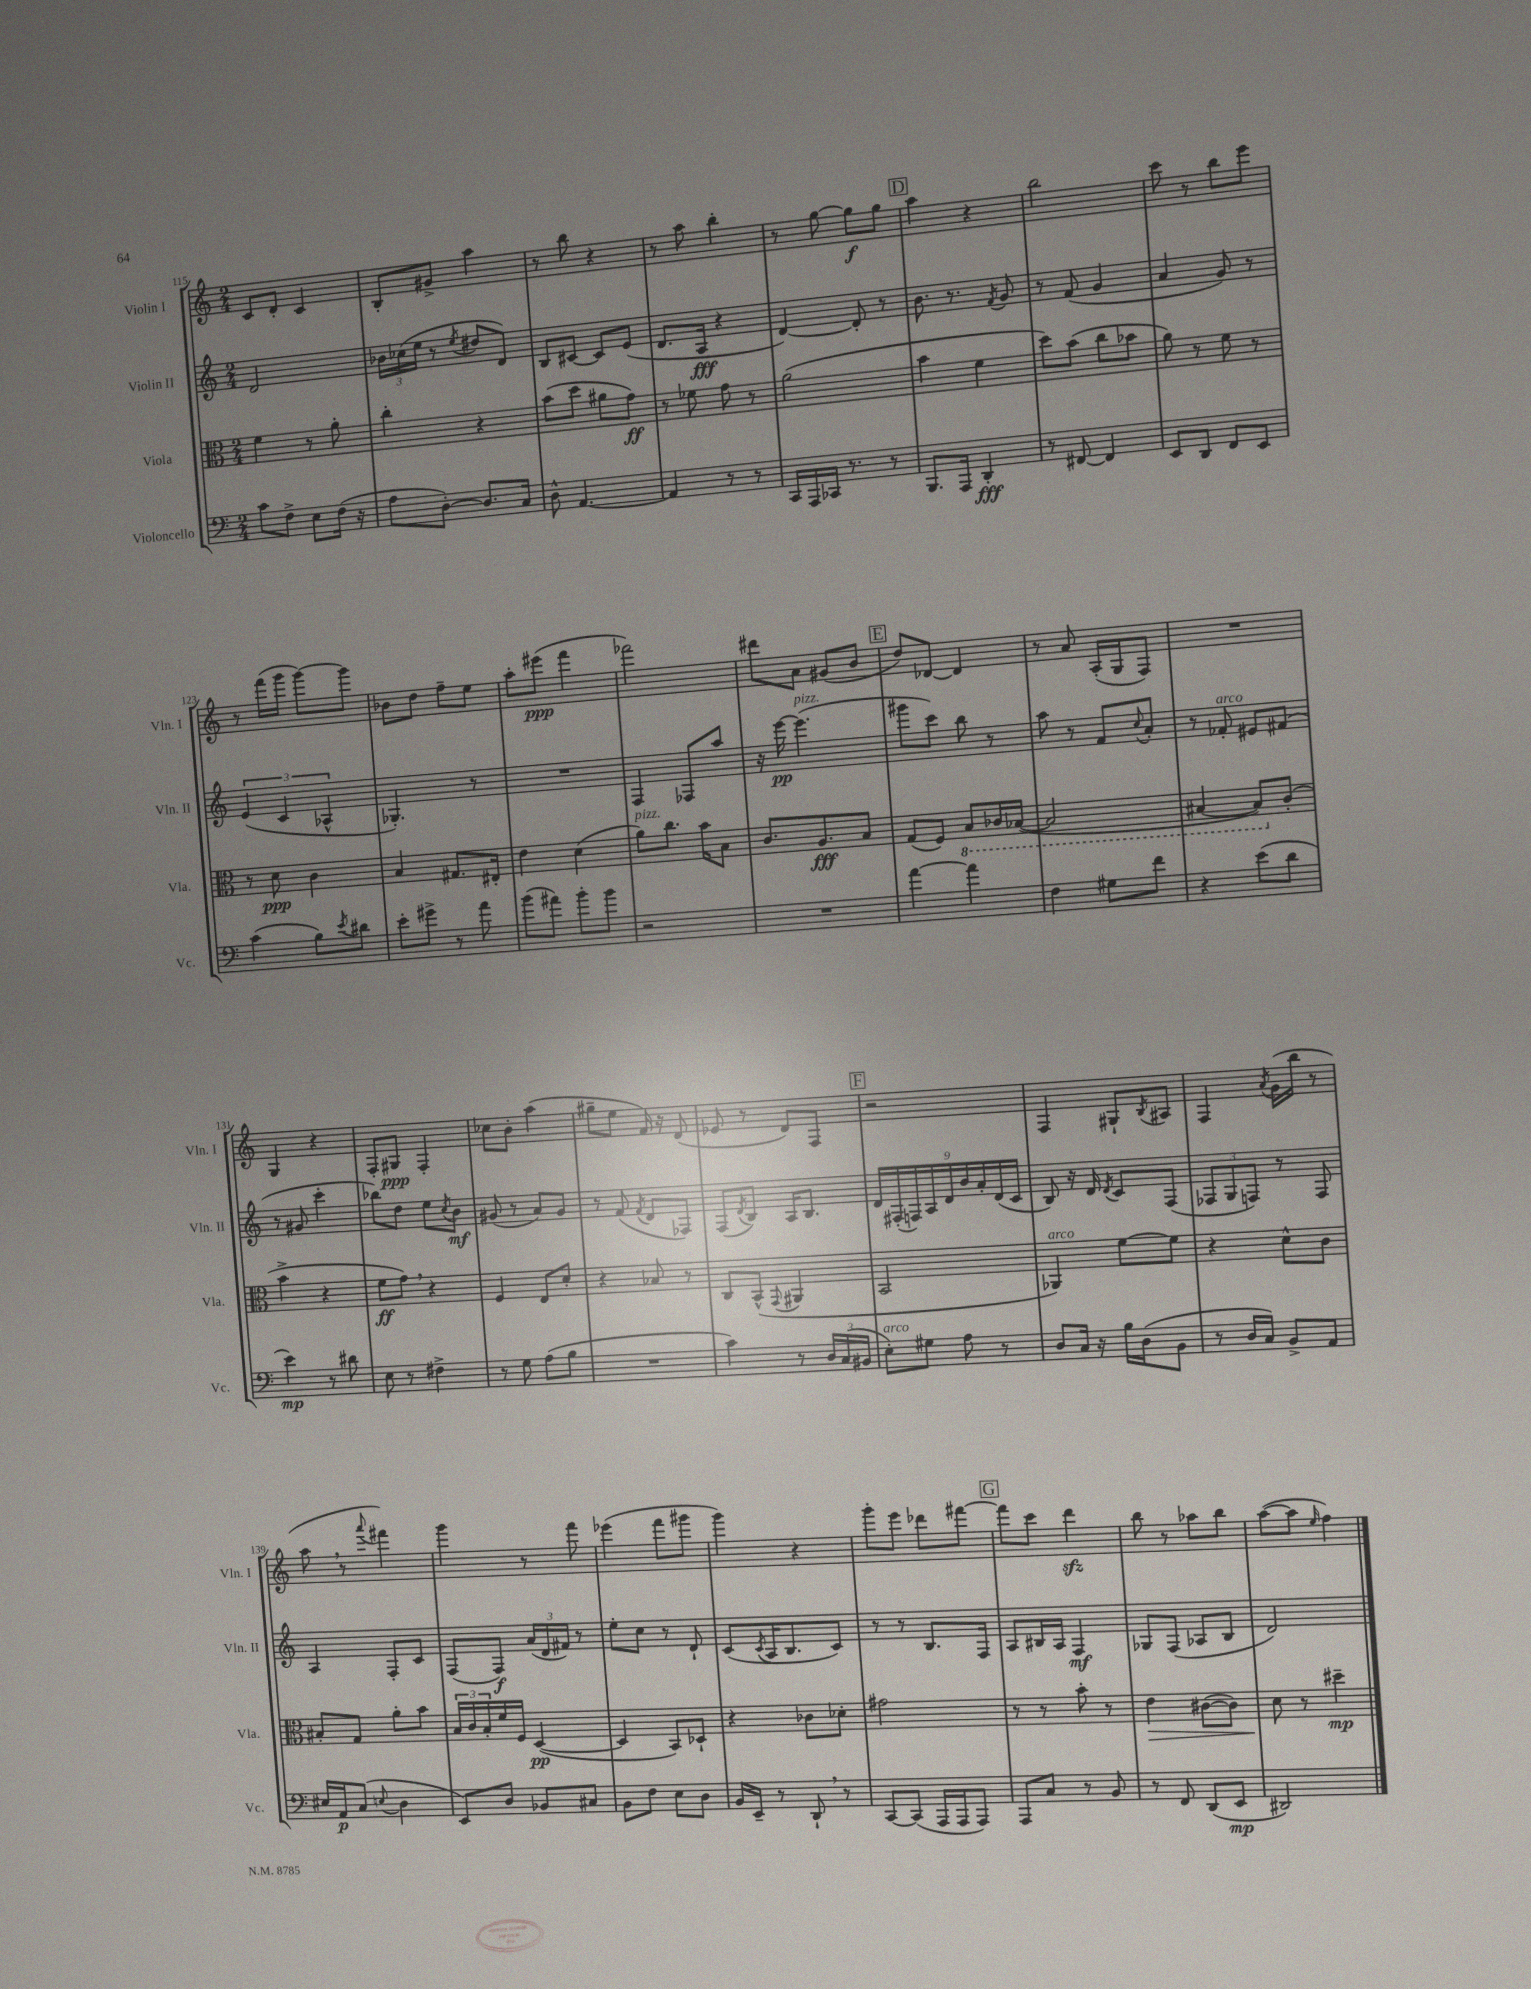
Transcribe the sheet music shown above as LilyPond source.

<<
\new StaffGroup <<
\new Staff = "s0" \with { instrumentName = "Violin I" shortInstrumentName = "Vln. I" } {
    \clef treble \key c \major \numericTimeSignature \time 2/4
    c'8 d'8-. c'4 |
    b8-. gis'8-> a''4 |
    r8 b''8 r4 |
    r8 a''8 b''4-. |
    r8 g''8~ g''8\f g''8 |
    \mark \markup { \box "D" } a''4 r4 |
    b''2 |
    c'''8 r8 b''8 e'''8 |
    r8 f'''16( g'''16 g'''8~) g'''8 |
    bes'8 d''8 f''8-- e''8 |
    a''8-. eis'''8\ppp( f'''4 |
    fes'''2) |
    dis'''8 a'8 gis'8( b'8 |
    \mark \markup { \box "E" } d''8) des'8~ des'4 |
    r8 a'8 a16-.( g16 f8) |
    R2 |
    g4 r4 |
    f8-. gis8\ppp f4-. |
    ces''8 b'8-. a''4( |
    gis''8-- e''8 f'16) r16 d'8( |
    ees'8 r8 d'8) f8 |
    \mark \markup { \box "F" } r2 |
    f4 gis8-! \acciaccatura { b8 } ais8 |
    f4 \acciaccatura { a'8 } g'16( b''16 r8 |
    a''8 \breathe r8 \appoggiatura { a'''8 } fis'''4) |
    g'''4 r8 f'''8 |
    ees'''4( f'''8 gis'''8 |
    g'''4) r4 |
    g'''8-. e'''8 des'''8 fis'''8~ |
    \mark \markup { \box "G" } fis'''8 c'''8 d'''4\sfz |
    b''8 r8 aes''8 b''8 |
    a''8~( a''8 \grace { e''16 } f''4) \bar "|." |
}
\new Staff = "s1" \with { instrumentName = "Violin II" shortInstrumentName = "Vln. II" } {
    \clef treble \key c \major \numericTimeSignature \time 2/4
    d'2 |
    \tuplet 3/2 { bes'16 ces''16( e''16 } r8 \acciaccatura { e''8 } dis''8 d'8) |
    b8 cis'8~ cis'8 e'8( |
    d'8. a16\fff r4 |
    d'4~) d'8-. r8 |
    \mark \markup { \box "D" } b'8. r8. \acciaccatura { f'8 } g'8 |
    r8 f'8( g'4 |
    a'4 g'8) r8 |
    \tuplet 3/2 { e'4( c'4 aes4-^ } |
    ges4.-.) r8 |
    R2 |
    f4 fes8 a''8 |
    r16 e'''16~\pp e'''4.^\markup { \italic "pizz." }( |
    \mark \markup { \box "E" } gis'''8 c'''8) b''8 r8 |
    a''8 r8 f'8 \appoggiatura { c''8 } a'8-. |
    r8 fes'8-.^\markup { \italic "arco" } eis'8 fis'8( |
    r8 gis'8 c'''4-. |
    bes''8) d''8 e''8 \acciaccatura { c''8 } b'8\mf |
    gis'8( r8 a'8) gis'8 |
    r8 f'8( \acciaccatura { f'8 } d'8 fes8) |
    f8( \acciaccatura { d'8 } b8) a16 b8. |
    \mark \markup { \box "F" } \tuplet 9/8 { d'16 fis16-.( f16) a16 d'16 b'16 a'16-. d'16( c'16 } |
    b8) r16 d'16 \acciaccatura { d'8 } c'8 f8( |
    \tuplet 3/2 { fes8 g8 f8) } r8 f8 |
    a4 f8-. c'8 |
    f8( f8\f) \tuplet 3/2 { a'16( d'16 fis'16) } r8 |
    e''8-. c''8 r8 d'8-! |
    c'8( \acciaccatura { c'8 } a16 b8. c'8) |
    r8 r8 b8. f16 |
    \mark \markup { \box "G" } a8 bis16 a16 f4\mf |
    ges8 f8( aes8 b8 |
    d'2) \bar "|." |
}
\new Staff = "s2" \with { instrumentName = "Viola" shortInstrumentName = "Vla." } {
    \clef alto \key c \major \numericTimeSignature \time 2/4
    f'4 r8 a'8-. |
    c''4-. r4 |
    b'8( d''8 ais'8 g'8\ff) |
    r8 fes'8 g'8 r8 |
    a'2( |
    \mark \markup { \box "D" } b'4 f'4 |
    d''8) b'8( c''8 bes'8 |
    a'8) r8 f'8 r8 |
    r8 d'8\ppp c'4 |
    b4 gis8. eis16-. |
    e'4 d'4( |
    a'8^\markup { \italic "pizz." }) c''8. b'16 b8 |
    c'8. a8.\fff b8 |
    \mark \markup { \box "E" } g8( f8) \ottava #-1 b,8 ces16 bes,16~( |
    bes,2 |
    bis,4~ bis,8) \ottava #0 c'8-.( |
    b'4-> r4 |
    f'8\ff g'8) \breathe r4 |
    f4 e8 d'8-. |
    r4 bes8 r8 |
    c8 b,8-^( \appoggiatura { g,8 } ais,4 |
    \mark \markup { \box "F" } b,2 |
    aes,4^\markup { \italic "arco" }) f'8~ f'8 |
    r4 d'8-^ c'8 |
    bis8-. g8 a'8-. b'8 |
    \tuplet 3/2 { b16 c'16 b16-. } f'16 f16 d4~\pp( |
    d4 b,8) des8-! |
    r4 ces'8 des'8-. |
    gis'2 |
    \mark \markup { \box "G" } r8 r8 b'8-. r8 |
    e'4\> cis'8~( cis'8) |
    d'8\! r8 dis''4--\mp \bar "|." |
}
\new Staff = "s3" \with { instrumentName = "Violoncello" shortInstrumentName = "Vc." } {
    \clef bass \key c \major \numericTimeSignature \time 2/4
    c'8 f8-> e8 f16( r16 |
    a8 d8~-.) d8. c16 |
    d8-^ a,4.~ |
    a,4 r8 r8 |
    c,16 a,,16 ces,16 r8. r8 |
    \mark \markup { \box "D" } b,,8. a,,16 d,4-.\fff |
    r8 fis,8~ fis,4 |
    e,8 d,8 f,8 e,8 |
    c'4( b8) \acciaccatura { e'8 } dis'8 |
    e'8-. gis'8-> r8 a'8 |
    b'8( ais'8) b'8-. b'8 |
    r2 |
    R2 |
    \mark \markup { \box "E" } a'4~ a'4 |
    f4 gis8 f'8 |
    r4 e'8( d'8 |
    e'4\mp) r8 dis'8 |
    e8 r8 fis4-> |
    r8 g8 a8( b8 |
    R2 |
    c'4) r8 \tuplet 3/2 { d16 c16( bis,16 } |
    \mark \markup { \box "F" } e8-.^\markup { \italic "arco" }) gis8 a8 r8 |
    d8 c16 r16 b16 d16( b,8 |
    r8 d16 c16) b,8-> a,8 |
    eis16 a,16\p c8( \appoggiatura { e8 } d4 |
    e,8) d8 bes,8 cis8 |
    b,8 f8 e8 d8 |
    b,16 e,16-- r8 d,8-! \breathe r8 |
    c,8~ c,8( a,,16 a,,16 a,,8) |
    \mark \markup { \box "G" } a,,8 c8 r8 b,8 |
    r8 f,8 d,8( e,8\mp |
    dis,2) \bar "|." |
}
>>
>>
\layout { \context { \Score currentBarNumber = #115 } }
